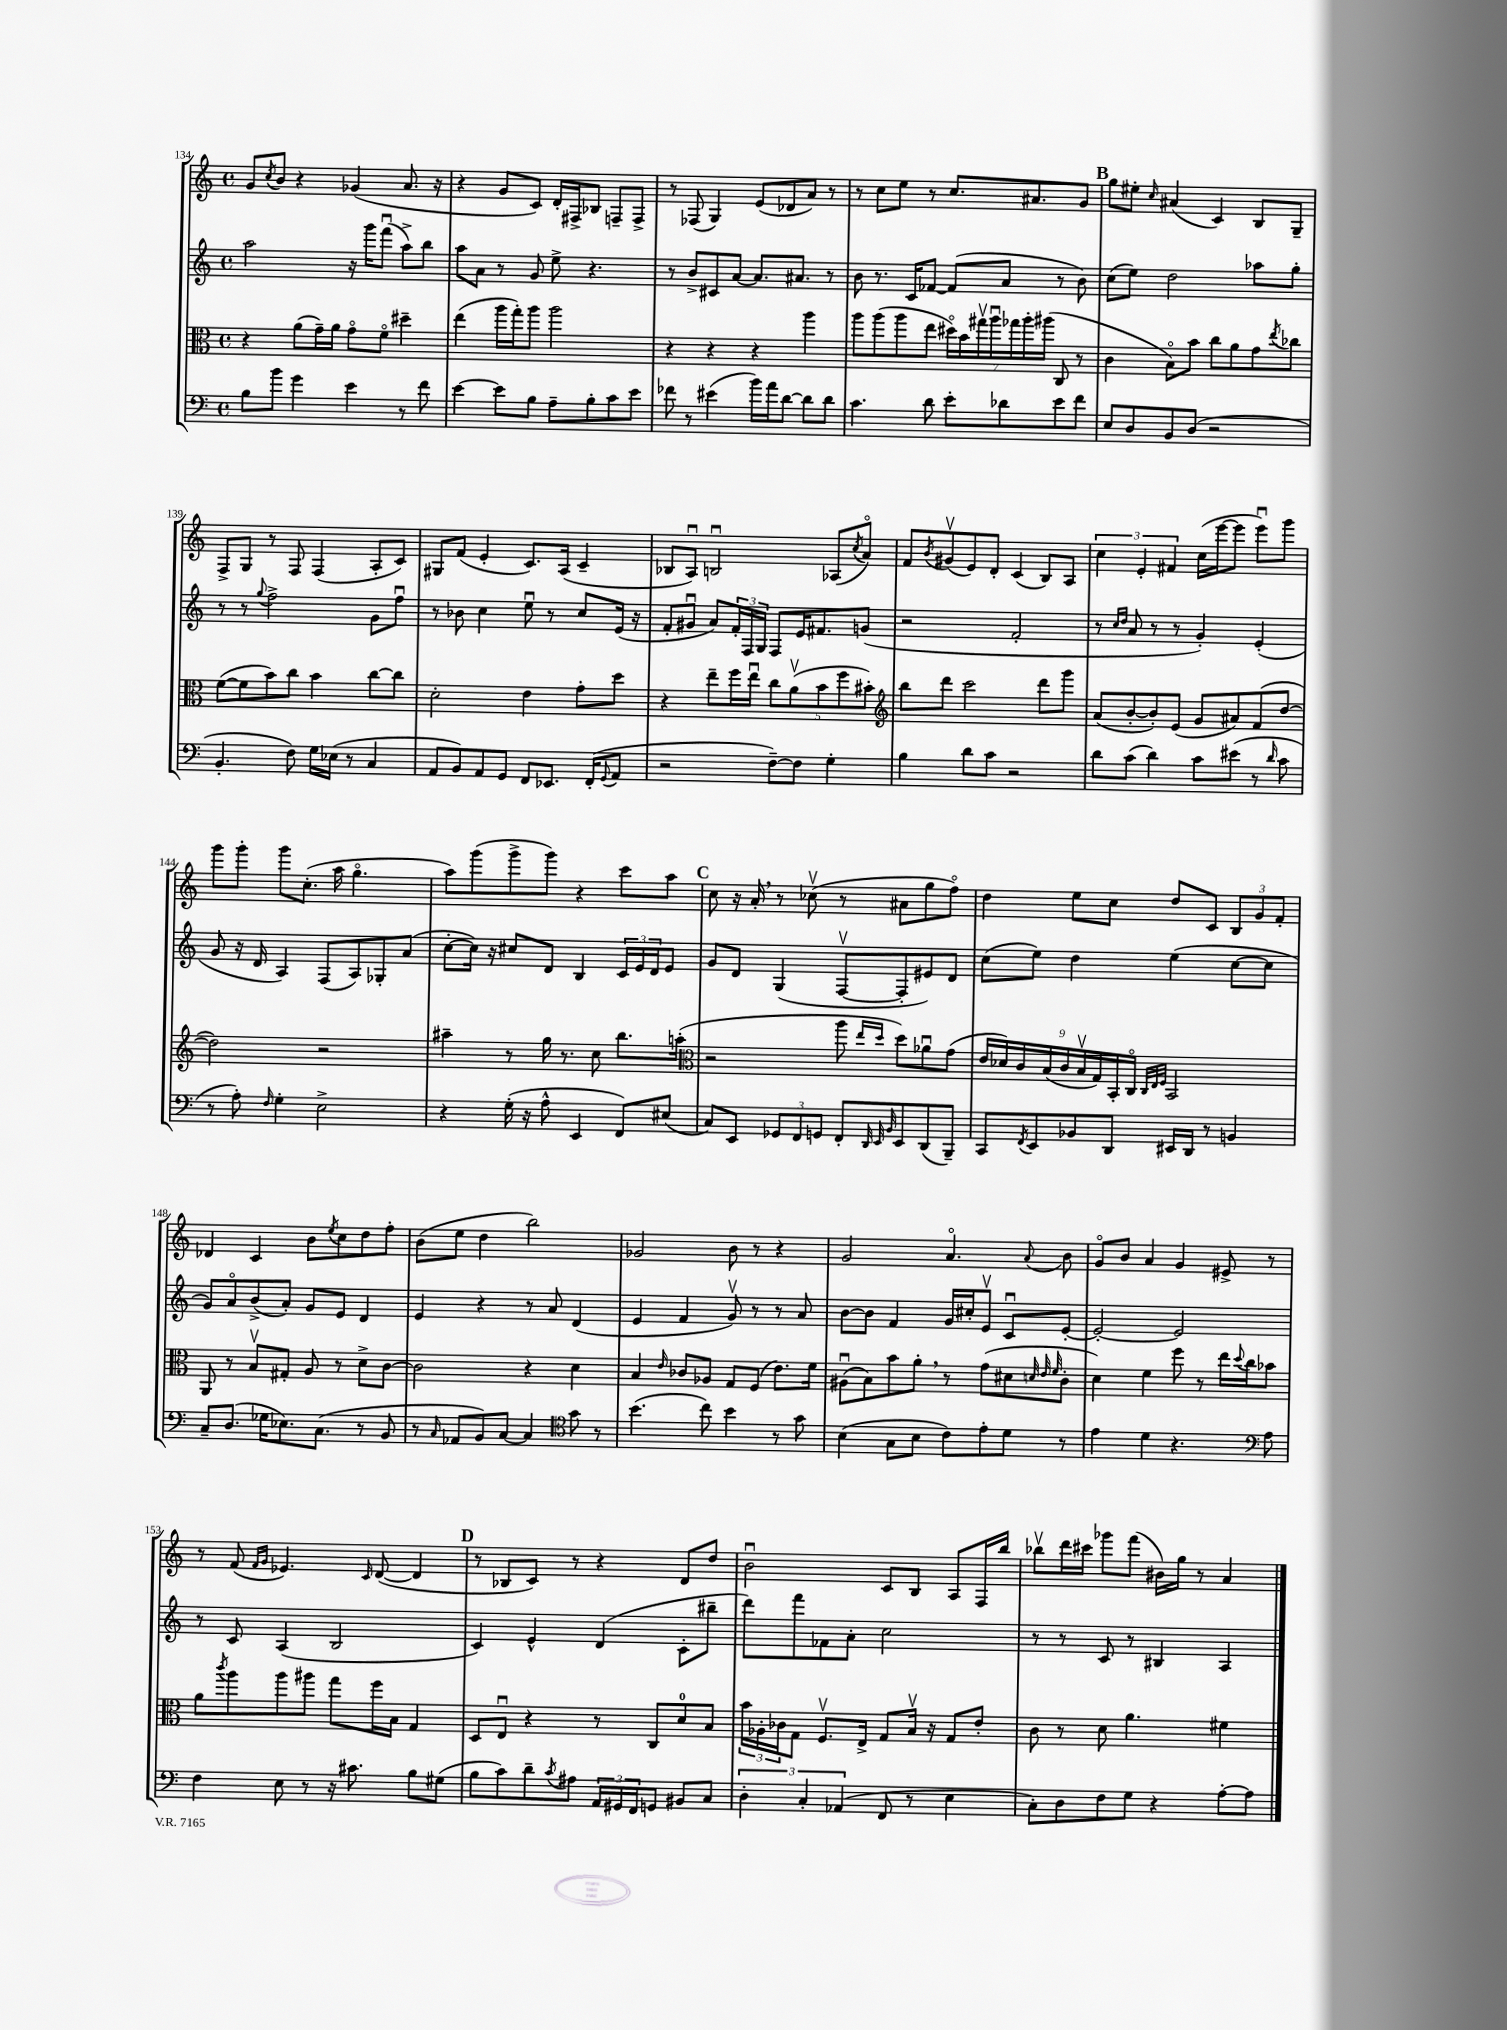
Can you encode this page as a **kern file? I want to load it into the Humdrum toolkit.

**kern	**kern	**kern	**kern
*staff4	*staff3	*staff2	*staff1
*clefF4	*clefC3	*clefG2	*clefG2
*k[]	*k[]	*k[]	*k[]
*M4/4	*M4/4	*M4/4	*M4/4
*met(c)	*met(c)	*met(c)	*met(c)
8B	4r	2aa	8g
.	.	.	8qcc
8b	.	.	8b
4g	(8a	.	4r
.	16g~)	.	.
.	16a	.	.
4e	8go	16r	(4g-
.	.	16ggg	.
.	8fo	(8fffu	.
8r	4dd#~	8aa^)	8.a
8f	.	8bb	.
.	.	.	16r
=	=	=	=
[4e	(4ee	8aa	4r
.	.	8a	.
8e]	16aa	8r	8g
.	16gg')	.	.
8B	8aa	8g	8c)
8A~	2aa	8ee^	16d'
.	.	.	16F#^
8B'	.	4.r	8B-
8c	.	.	8F~
8e	.	.	8F^
=	=	=	=
8f-	4r	8r	8r
8r	.	8b^	(8F-
(4e#	4r	8c#	4G)
.	.	[8a	.
16b)	4r	8.a]	(8e
16a	.	.	.
[8d	.	.	8d-
.	.	8.a#	.
8d]	4aa	.	8a)
8d	.	8r	8r
=	=	=	=
4.c	8aa	8b	8r
.	(8aa	8.r	8cc
.	8aa	.	8ee
.	.	16c	.
8d	8ee	[8f-	8r
8e'	28dd#o)	(8f-]	8.cc
.	28b	.	.
.	28gg#v	.	.
.	28aau	.	.
8d-	.	8a	.
.	28gg-	.	.
.	28aa'	.	.
.	.	.	8.a#
.	(28aa#	.	.
8e	8C	8r	.
8f	8r	8b)	8g
=	=	=	=
8E	4c	(8cc	8gg
8D	.	8ee)	8ee#'
.	.	.	16qqcc
8BB	8Bo)	2dd	(4a#
(8D	8b	.	.
2r	8cc	.	4c)
.	8a	.	.
.	8g	8aa-	8B
.	8qee	.	.
.	8cc-	8gg'	8G~
=	=	=	=
4.BB'	([8f	8r	8F^
.	8f]	8r	8G
.	.	8qqgg	.
.	8b)	2ff^	8r
8F)	8cc	.	8F
16G	4b	.	(4F
(16E-	.	.	.
8r	.	.	.
4C	[8cc	8g	8A'
.	8cc]	8ffu	8c)
=	=	=	=
8AA	2d'	8r	8G#
8BB)	.	8b-	(8f
8AA	.	4cc	4e'
8GG	.	.	.
8FF	4e	8eeu	8.c)
8.EE-	.	8r	.
.	.	.	(16A
.	8g'	8cc	4c~
(16FF'	.	.	.
8qqGG	.	.	.
8AA	8dd	(16e	.
.	.	16r	.
=	=	=	=
2r	4r	8f'	8B-
.	.	8g#u	8Au)
.	8ee~	8a)	2Bu
.	16ff	24f'	.
.	.	24F	.
.	16eeu	.	.
.	.	24G	.
[8F~)	10cc	8F	.
.	(10av	.	.
8F]	.	16e	.
.	.	8.f#	.
.	10b	.	.
4G'	.	.	(8A-
.	10ff	.	.
.	.	.	8qcc
.	.	(8g	8ao)
.	10b#')	.	.
=	=	=	=
*	*clefG2	*	*
4B	8bb	2r	8f
.	.	.	8qb
.	8ddd	.	(8g#v
8d	2ccc	.	8e)
8c	.	.	8d'
2r	.	2f'	(4c
.	8ddd	.	8B)
.	8ggg	.	8A
=	=	=	=
8d	(8a	8r	6cc
.	.	16qqcc	.
.	.	16qqdd	.
(8c	[8b'	8a	.
.	.	.	6e'
4d)	8b'])	8r	.
.	.	.	6f#
.	(8e	8r	.
8c	8g	4g')	(16cc
.	.	.	[16eee
(8e#	8a#)	.	8eee]
8r	(8f	(4e'	8eeeu)
16qqd	.	.	.
8c	[8dd	.	8ggg
=	=	=	=
8r	2dd])	8g	8ggg
8A')	.	16r	8ggg'
.	.	16d	.
16qqF	.	.	.
4G'	.	4A)	8ggg
.	.	.	(8.cc'
2E^	2r	(8F	.
.	.	.	16aa
.	.	8A)	4.ggo
.	.	8G-'	.
.	.	(8a	.
=	=	=	=
4r	4aa#~	[8cc'	8aa)
.	.	16cc])	(8ggg
.	.	16r	.
(16G'	8r	8cc#	8ggg^
16r	.	.	.
8A^^	16gg	8d	8ggg)
.	8.r	.	.
4EE	.	4B	4r
.	8cc	.	.
8FF)	8.bb	24c	8ccc
.	.	24e	.
.	.	24d	.
(8E#	.	8e	8aa
.	(16aa'	.	.
=	=	=	=
*	*clefC3	*	*
8C)	2r	8g	8cc
8EE	.	8d	16r
.	.	.	16a'
12GG-	.	(4G	8r
12FF	.	.	.
.	.	.	(8cc-v
12GG	.	.	.
8FF'	8aa	[8Fv	8r
32qqDD	.	.	.
32qqEE	16qqee	.	.
32qqBB	16qqdd	.	.
8EE	8dd)	8F']	8a#
(8DD	8a-u	8e#)	8gg
8BBB~)	(8g	8d	8ffo)
=	=	=	=
8CC	18e	(8cc	4dd
.	18d-)	.	.
.	18c	.	.
8qFF	.	.	.
8EE	.	8ee)	.
.	(18B	.	.
.	18c	.	.
8BB-	.	4dd	8ee
.	18Bv	.	.
.	18G)	.	.
8DD	.	.	8cc
.	18BB'	.	.
.	18Co	.	.
.	32qqC	.	.
.	32qqE	.	.
.	32qqF	.	.
16EE#	2BB	(4ee	8dd
16DD	.	.	.
8r	.	.	8c
4BB	.	[8cc	12B
.	.	.	12g
.	.	8cc]	.
.	.	.	12f'
=	=	=	=
8C~	8AA	8g)	4d-
(8.D	8r	8ao	.
.	8Bv	(8b^	4c
16G-	.	.	.
8.E-)	8G#'	8a')	.
.	8A	8g	8b
(8.C	.	.	.
.	.	.	8qee
.	8r	8e	8cc
8r	8d^	4d	8dd
8BB	[8c	.	8ff'
=	=	=	=
8r	2c]	4e	(8b
16qqC	.	.	.
8AA-	.	.	8ee
8BB)	.	4r	4dd
[8C	.	.	.
4C]	4r	8r	2bb)
.	.	8a	.
*clefC4	*	*	*
8g	4d	(4d	.
8r	.	.	.
=	=	=	=
(4.b	4B	4e	2g-
.	16qqe	.	.
.	8c-	4f	.
8cc)	8A-	.	.
4b	8G	8gv)	8b
.	(8F	8r	8r
8r	8.e)	8r	4r
8g	.	8a	.
.	16f	.	.
=	=	=	=
(4B	(8A#u	[8b	2g
.	8B)	8b]	.
8G	8b	4f	.
8B	8a'	.	.
8c)	8r	16g	4.ao
.	.	16cc#'	.
8e'	(8g	8ev	.
8d	8d#	8cu	.
.	32qqd	.	.
.	32qqe	.	.
.	32qqf	.	8qqa
8r	8c'	[8e'	8b
=	=	=	=
4e	4d)	2e'_	8go
.	.	.	8b
4d	4f	.	4a
4.r	8ff	2e]	4g
.	8r	.	.
.	16ee	.	8e#^
.	8qqdd	.	.
.	16cc	.	.
*clefF4	*	*	*
8A	8b-	.	8r
=	=	=	=
4F	8a	8r	8r
.	8qccc	.	.
.	8aa	8c	(8f
.	.	.	16qqf
.	.	.	16qqg
8E	8aa	(4A	4.e-)
8r	8aa#	.	.
16r	8gg	2B	.
8.c#	.	.	.
.	.	.	16qqc
.	16ff	.	([8d
.	16B	.	.
8B	4G	.	4d]
(8G#	.	.	.
=	=	=	=
8B	8D	4c)	8r
8c)	8Eu	.	8B-
8d~	4r	4e^^	8c)
8qc	.	.	.
8A#	.	.	8r
24AA	8r	(4d	4r
24GG#	.	.	.
24FF	.	.	.
8GG	8C	.	.
8BB#	8d	8c'	8d
8C	8B	8bb#~	8dd
=	=	=	=
6D'	24b	8ddd)	2bu
.	24A-'	.	.
.	24c-	.	.
.	8G	8fff	.
6C'	.	.	.
.	8.Fv	8f-	.
(6AA-	.	.	.
.	.	8a'	.
.	16E^	.	.
8FF	8G	2cc	8c
8r	16Bv	.	8B
.	16r	.	.
4E	8G	.	8A
.	8e'	.	16F
.	.	.	16bb
=	=	=	=
8C')	8c	8r	8bb-v
8D	8r	8r	16ddd
.	.	.	16ccc#
8F	8d	8c	8ggg-
8G	4.a	8r	(8fff
4r	.	4B#	16b#)
.	.	.	16gg
.	.	.	8r
[8A'	4f#	4A	4a
8A]	.	.	.
==	==	==	==
*-	*-	*-	*-
